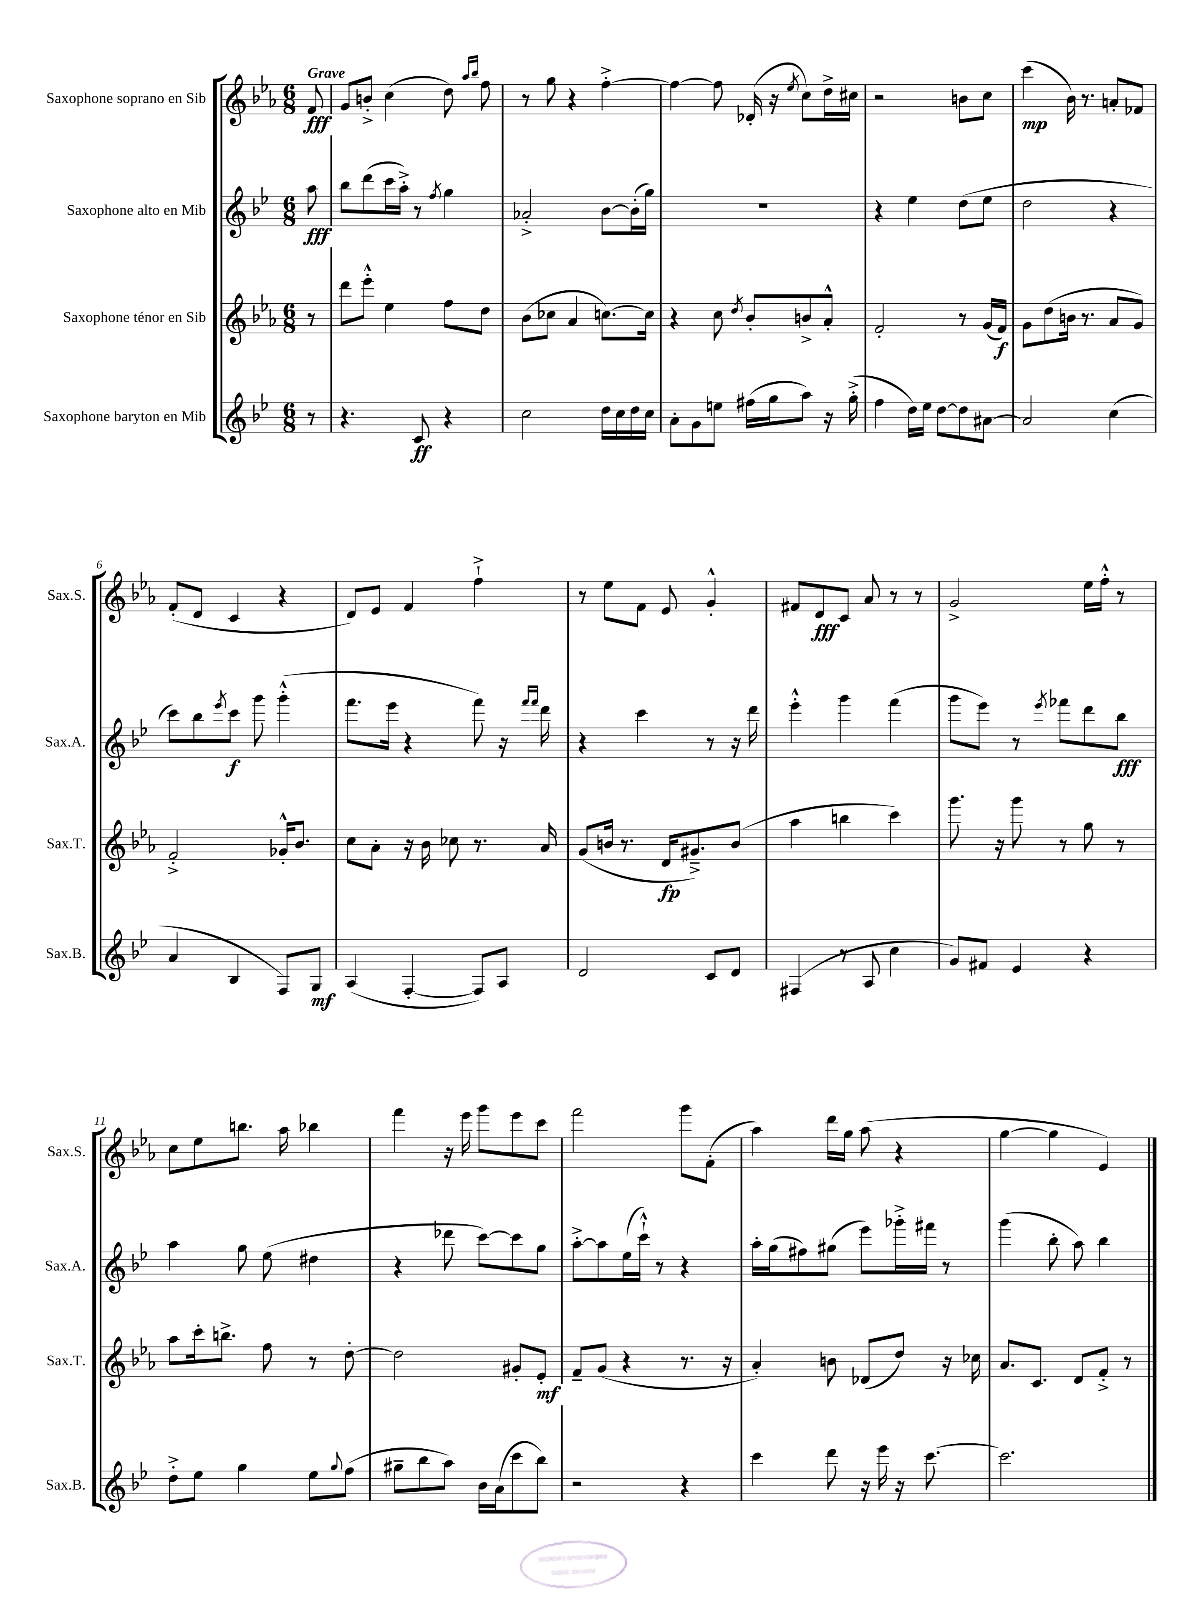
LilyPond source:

<<
\new StaffGroup <<
\new Staff = "s0" \with { instrumentName = "Saxophone soprano en Sib" shortInstrumentName = "Sax.S." } {
    \clef treble \key ees \major \numericTimeSignature \time 6/8 \partial 8 \tempo "Grave"
    f'8\fff |
    g'8 b'8-.-> c''4( d''8) \grace { aes''16 bes''16 } f''8 |
    r8 g''8 r4 f''4~-.-> |
    f''4~ f''8 des'16-.( r16 \acciaccatura { ees''8 } c''8) d''16-> cis''16 |
    r2 b'8 c''8 |
    c'''4\mp( bes'16) r8. a'8-. fes'8 |
    f'8-.( d'8 c'4 r4 |
    d'8) ees'8 f'4 f''4-!-> |
    r8 ees''8 f'8 ees'8 g'4-.-^ |
    fis'8 d'8\fff c'8 aes'8 r8 r8 |
    g'2-> ees''16 f''16-.-^ r8 |
    c''8 ees''8 b''8. aes''16 bes''4 |
    f'''4 r16 ees'''16 g'''8 ees'''8 c'''8 |
    f'''2 g'''8 f'8-.( |
    aes''4) d'''16 g''16 aes''8( r4 |
    g''4~ g''4 ees'4) \bar "|." |
}
\new Staff = "s1" \with { instrumentName = "Saxophone alto en Mib" shortInstrumentName = "Sax.A." } {
    \clef treble \key bes \major \numericTimeSignature \time 6/8 \partial 8
    a''8\fff |
    bes''8 d'''8( c'''16 a''16-.->) r8 \acciaccatura { f''8 } g''4 |
    aes'2-.-> bes'8~ bes'16-.( g''16) |
    R2. |
    r4 ees''4 d''8( ees''8 |
    d''2 r4 |
    c'''8) bes''8 \acciaccatura { ees'''8 } c'''8\f g'''8 g'''4-.-^( |
    f'''8. ees'''16 r4 f'''8) r16 \grace { f'''16 f'''16 } d'''16 |
    r4 c'''4 r8 r16 d'''16 |
    ees'''4-.-^ g'''4 f'''4( |
    g'''8 ees'''8) r8 \acciaccatura { ees'''8 } fes'''8 d'''8 bes''8\fff |
    a''4 g''8 ees''8( dis''4 |
    r4 des'''8 c'''8~) c'''8 g''8 |
    a''8~-.-> a''8 ees''16( c'''16-!-^) r8 r4 |
    a''16-. g''16( fis''8) gis''8( ees'''8) ges'''16-.-> fis'''16 r8 |
    g'''4( bes''8-. a''8) bes''4 \bar "|." |
}
\new Staff = "s2" \with { instrumentName = "Saxophone ténor en Sib" shortInstrumentName = "Sax.T." } {
    \clef treble \key ees \major \numericTimeSignature \time 6/8 \partial 8
    r8 |
    d'''8 ees'''8-.-^ ees''4 f''8 d''8 |
    bes'8( ces''8 aes'4 c''8.~) c''16 |
    r4 c''8 \acciaccatura { d''8 } bes'8-. b'8-> aes'8-.-^ |
    f'2-. r8 g'16( f'16\f) |
    g'8 d''8( b'16 r8. aes'8 g'8) |
    f'2-.-> ges'16-.-^ bes'8. |
    c''8 aes'8-. r16 bes'16 ces''8 r8. aes'16 |
    g'8( b'16 r8. d'16\fp gis'8.--->) b'8( |
    aes''4 b''4 c'''4) |
    g'''8. r16 g'''8 r8 g''8 r8 |
    aes''8 c'''16-. b''8.-> f''8 r8 d''8~-. |
    d''2 gis'8-. ees'8-.\mf |
    f'8-- g'8( r4 r8. r16 |
    aes'4-.) b'8 des'8( d''8) r16 ces''16 |
    aes'8. c'8. d'8 f'8-.-> r8 \bar "|." |
}
\new Staff = "s3" \with { instrumentName = "Saxophone baryton en Mib" shortInstrumentName = "Sax.B." } {
    \clef treble \key bes \major \numericTimeSignature \time 6/8 \partial 8
    r8 |
    r4. c'8\ff r4 |
    c''2 d''16 c''16 d''16 c''16 |
    a'8-. g'8 e''8 fis''16( g''16 a''8) r16 g''16-.->( |
    f''4 d''16) ees''16 d''8~ d''8 ais'8~ |
    ais'2 c''4( |
    a'4 bes4 f8) g8\mf |
    a4( f4~-. f8) a8 |
    d'2 c'8 d'8 |
    fis4( r8 a8 c''4 |
    g'8) fis'8 ees'4 r4 |
    d''8-.-> ees''8 g''4 ees''8 \appoggiatura { g''8 } f''8( |
    gis''8-- bes''8 a''8) bes'16 a'16( c'''8 bes''8) |
    r2 r4 |
    c'''4 d'''8 r16 ees'''16 r16 c'''8.~ |
    c'''2. \bar "|." |
}
>>
>>
